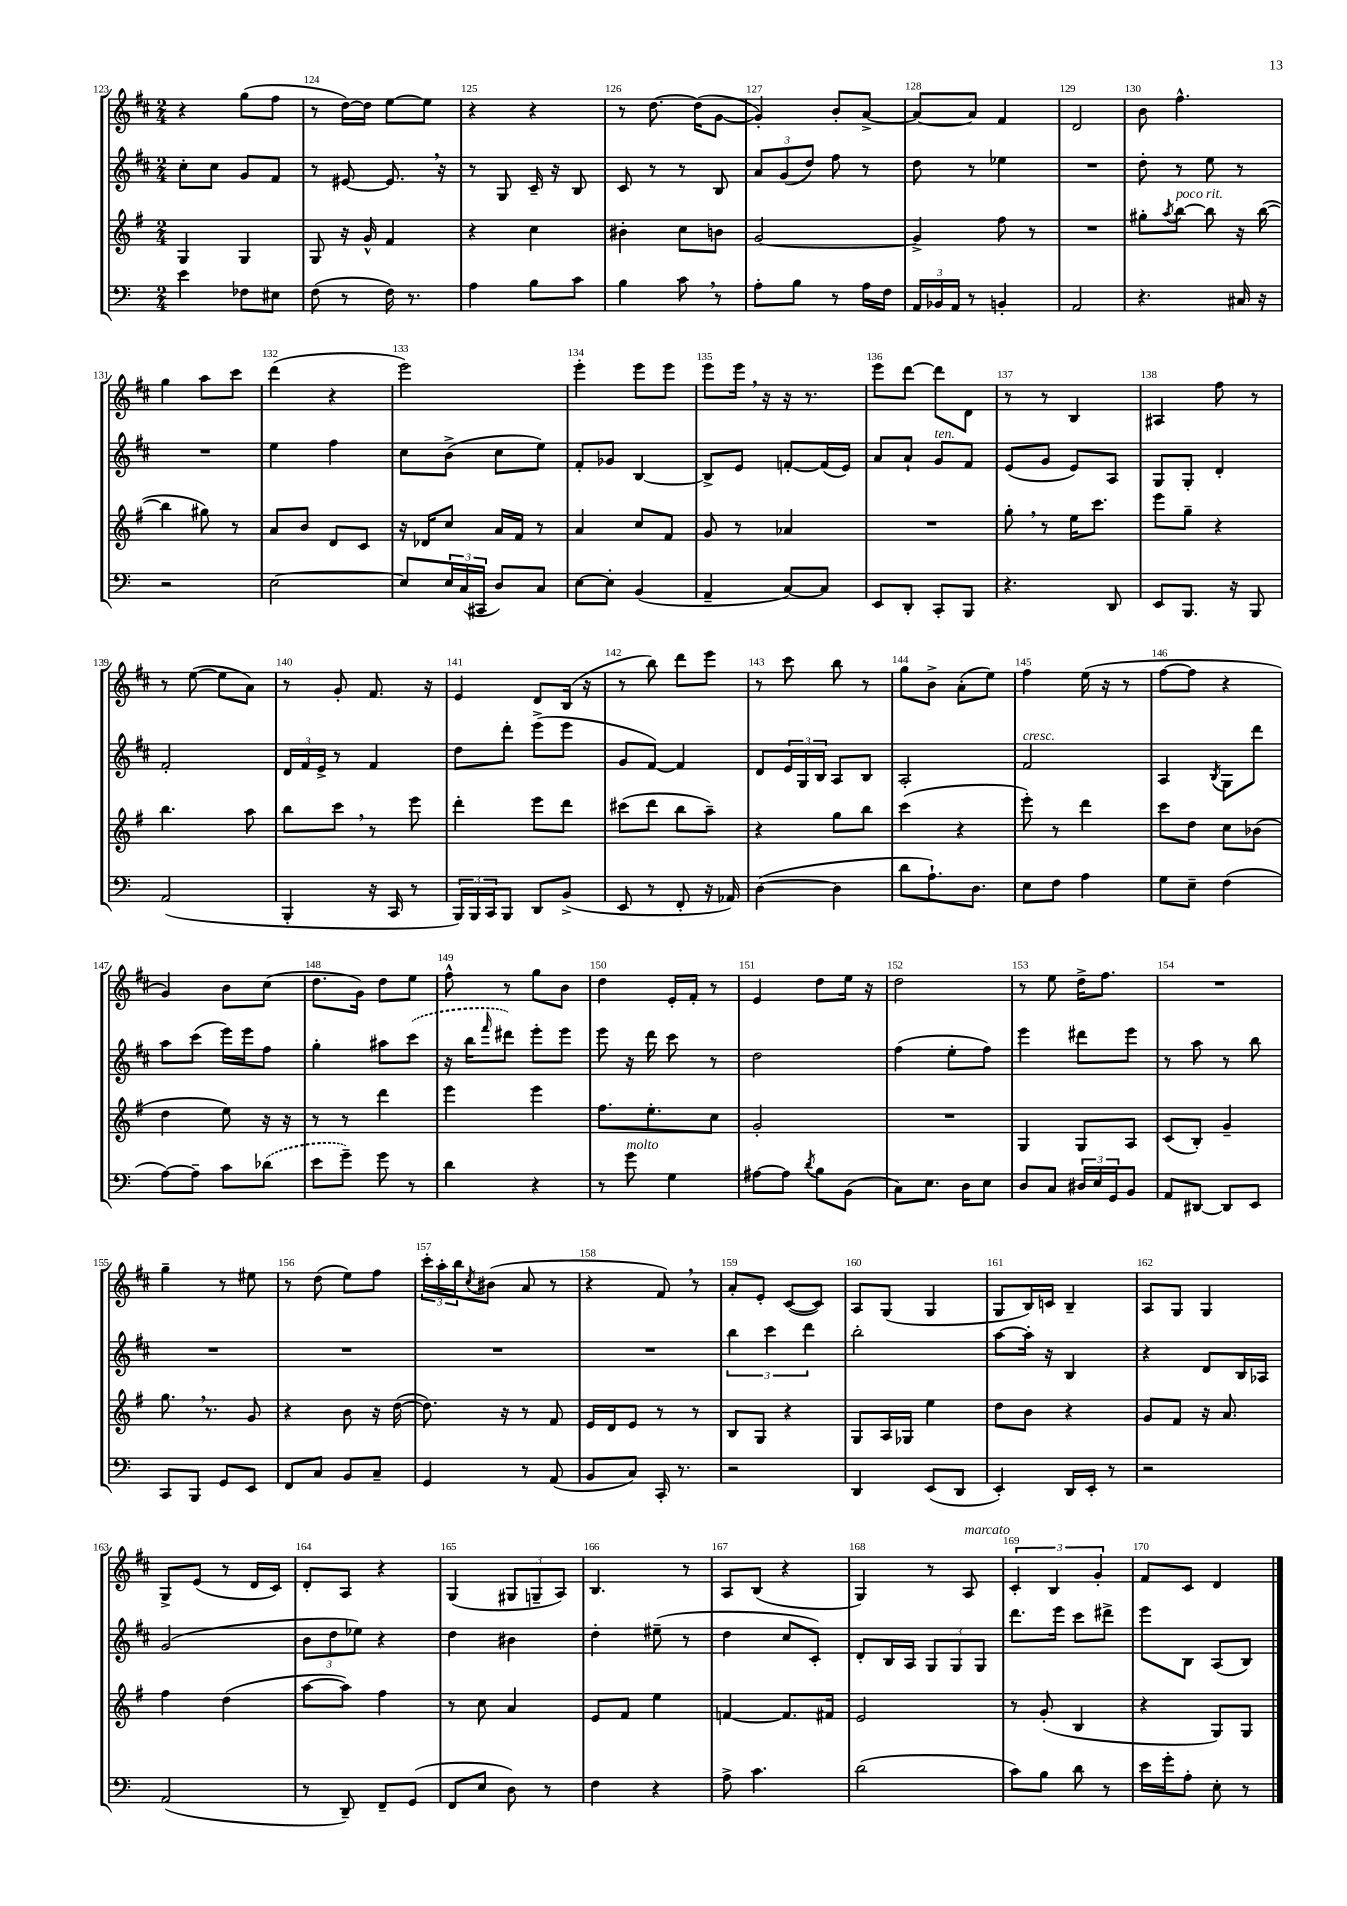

**kern	**kern	**kern	**kern
*staff4	*staff3	*staff2	*staff1
*clefF4	*clefG2	*clefG2	*clefG2
*k[]	*k[f#]	*k[f#c#]	*k[f#c#]
*M2/4	*M2/4	*M2/4	*M2/4
4e	4G	8cc#'	4r
.	.	8cc#	.
8F-	4G	8g	(8gg
8E#	.	8f#	8ff#
=	=	=	=
(8F	8G	8r	8r
8r	16r	[8e#	[16dd)
.	16g^^	.	16dd]
16F)	4f#	8.e#]	[8ee
8.r	.	.	.
.	.	.	8ee]
.	.	16r	.
=	=	=	=
4A	4r	8r	4r
.	.	8G	.
8B	4cc	16c#~	4r
.	.	16r	.
8c	.	8B	.
=	=	=	=
4B	4b#'	8c#	8r
.	.	8r	[8.dd
8c	8cc	8r	.
.	.	.	(16dd]
8r	8b	8B	[8g
=	=	=	=
8A'	[2g	12a	4g'])
.	.	(12g	.
8B	.	.	.
.	.	12dd)	.
8r	.	8ff#	8b'
16A	.	8r	[8a^
16F	.	.	.
=	=	=	=
24AA	4g^]	8dd	8a_
24BB-	.	.	.
24AA	.	.	.
8r	.	8r	8a]
4BB'	8ff#	4ee-	4f#
.	8r	.	.
=	=	=	=
2AA	2r	2r	2d
=	=	=	=
4.r	8gg#'	8dd'	8b
.	8qaa	.	.
.	[8bb	8r	4.ff#^^
.	8bb]	8ee	.
16C#	16r	8r	.
16r	([16bb	.	.
=	=	=	=
2r	4bb]	2r	4gg
.	8gg#)	.	8aa
.	8r	.	8ccc#
=	=	=	=
[2E	8a	4ee	(4ddd
.	8b	.	.
.	8d	4ff#	4r
.	8c	.	.
=	=	=	=
8E]	16r	8cc#	2eee)
.	16d-	.	.
24E	8cc	(8b^	.
(24C	.	.	.
24CC#	.	.	.
8D)	16a	8cc#	.
.	16f#	.	.
8C	8r	8ee)	.
=	=	=	=
[8E	4a	8f#'	4eee'
8E']	.	8g-	.
(4BB	8cc	[4B	8eee
.	8f#	.	8eee
=	=	=	=
4AA~	8g	8B^]	8eee
.	8r	8e	16eee
.	.	.	16r
[8C)	4a-	[8f'	16r
.	.	.	8.r
8C]	.	(16f]	.
.	.	16e)	.
=	=	=	=
8EE	2r	8a	8eee
8DD'	.	8a`	[8ddd
8CC'	.	8g	8ddd]
8BBB	.	8f#	8d
=	=	=	=
4.r	8gg'	(8e	8r
.	8r	8g	8r
.	16ee	8e)	4B
.	8.ccc	.	.
8DD	.	8A	.
=	=	=	=
8EE	8eee	8G	4A#
8.BBB	8gg~	8G'	.
.	4r	4d'	8ff#
16r	.	.	.
8BBB	.	.	8r
=	=	=	=
(2AA	4.bb	2f#'	8r
.	.	.	([8ee
.	.	.	8ee]
.	8aa	.	8a)
=	=	=	=
4BBB'	8bb	24d	8r
.	.	24f#	.
.	.	24e^	.
.	8ccc	8r	8g'
16r	8r	4f#	8.f#
16CC	.	.	.
8r	8eee	.	.
.	.	.	16r
=	=	=	=
24BBB)	4ddd'	8dd	4e
24BBB	.	.	.
24CC	.	.	.
8BBB	.	8ddd'	.
8DD	8eee	(8eee^	8d
(8BB^	8ddd	8eee	(16B
.	.	.	16r
=	=	=	=
8EE	(8ccc#	8g	8r
8r	8ddd	[8f#)	8bb)
8FF'	8bb	4f#]	8ddd
16r	8aa~)	.	8eee
16AA-)	.	.	.
=	=	=	=
([4D	4r	8d	8r
.	.	24e	8ccc#
.	.	24G	.
.	.	24B	.
4D]	8gg	8A	8bb
.	8bb	8B	8r
=	=	=	=
8d	(4ccc	2A'	8gg
8.A`)	.	.	8b^
.	4r	.	(8a'
8.D	.	.	.
.	.	.	8ee)
=	=	=	=
8E	8eee')	2f#	4ff#
8F	8r	.	.
4A	4ddd	.	(16ee
.	.	.	16r
.	.	.	8r
=	=	=	=
8G	8ccc	4A	[8ff#
8E~	8dd	.	8ff#]
.	.	8qB	.
(4F	8cc	8G	4r
.	(8b-	8ddd	.
=	=	=	=
[8A)	4dd	8aa	4g)
8A~]	.	(8ccc#	.
8c	8ee)	16eee)	8b
.	.	16eee	.
(8d-	16r	8ff#	(8cc#
.	16r	.	.
=	=	=	=
8e	8r	4gg'	8.dd
8g~)	8r	.	.
.	.	.	16g)
8g	4ddd	8aa#	8dd
8r	.	(8ccc#	8ee
=	=	=	=
4d	4eee	16r	8ff#^^
.	.	16bb	.
.	.	16qqfff#	.
.	.	8ddd#)	8r
4r	4eee	8eee'	8gg
.	.	8eee	8b
=	=	=	=
8r	8.ff#	8eee	4dd
8g	.	16r	.
.	8.ee'	16ddd	.
4G	.	8ccc#	16e'
.	.	.	16f#'
.	8cc	8r	8r
=	=	=	=
[8A#	2g'	2dd	4e
8A#]	.	.	.
8qd	.	.	.
8B	.	.	8dd
(8BB	.	.	16ee
.	.	.	16r
=	=	=	=
8C)	2r	(4ff#	2dd
8.E	.	.	.
.	.	8ee'	.
16D	.	.	.
8E	.	8ff#)	.
=	=	=	=
8D	4G	4eee	8r
8C	.	.	8ee
24D#	8G	8ddd#	16dd^
24E	.	.	.
.	.	.	8.ff#
24GG	.	.	.
8BB	8A	8eee	.
=	=	=	=
8AA	(8c	8r	2r
[8DD#	8B')	8aa	.
8DD#]	4g~	8r	.
8EE	.	8bb	.
=	=	=	=
8CC	8.gg	2r	4gg~
8BBB	.	.	.
.	8.r	.	.
8GG	.	.	8r
8EE	8g	.	8ee#
=	=	=	=
8FF	4r	2r	8r
8C	.	.	(8dd
8BB	8b	.	8ee)
8C~	16r	.	8ff#
.	([16dd	.	.
=	=	=	=
4GG	8.dd])	2r	24ccc#'
.	.	.	24aa'
.	.	.	24bb
.	.	.	8qcc#
.	.	.	(8b#
.	16r	.	.
8r	8r	.	8a
(8AA	8f#	.	8r
=	=	=	=
8BB	16e	2r	4r
.	16d	.	.
8C)	8e	.	.
16CC'	8r	.	8f#)
8.r	.	.	.
.	8r	.	8r
=	=	=	=
2r	8B	6bb	8a'
.	8G	.	8e'
.	.	6ccc#	.
.	4r	.	([8c#
.	.	6ddd	.
.	.	.	8c#])
=	=	=	=
4DD	8G	2bb'	8A
.	16A	.	(8G
.	16G-	.	.
(8EE	4ee	.	4G
8DD	.	.	.
=	=	=	=
4EE')	8dd	[8aa	8G
.	8b	16aa']	16B)
.	.	16r	16c
16DD	4r	4B	4B~
16EE'	.	.	.
8r	.	.	.
=	=	=	=
2r	8g	4r	8A
.	8f#	.	8G
.	16r	8d	4G
.	8.a	.	.
.	.	16B	.
.	.	16A-	.
=	=	=	=
(2AA	4ff#	(2g	8G^
.	.	.	(8e
.	(4dd	.	8r
.	.	.	16d
.	.	.	16c#)
=	=	=	=
8r	[8aa	12b	8d'
.	.	12dd	.
8DD~)	8aa])	.	8A
.	.	12ee-)	.
8FF~	4ff#	4r	4r
(8GG	.	.	.
=	=	=	=
8FF	8r	4dd	(4G
8E	8cc	.	.
8D)	4a	4b#	12G#
.	.	.	12G~
8r	.	.	.
.	.	.	12A)
=	=	=	=
4F	8e	4dd'	4.B
.	8f#	.	.
4r	4ee	(8ee#~	.
.	.	8r	8r
=	=	=	=
8A^	[4f	4dd	8A
4.c	.	.	(8B
.	8.f]	8cc#	4r
.	.	8c#')	.
.	16f#	.	.
=	=	=	=
(2d	2e	8d'	4G)
.	.	16B	.
.	.	16A	.
.	.	12G	8r
.	.	12G	.
.	.	.	8A
.	.	12G	.
=	=	=	=
8c)	8r	8.ddd	6c#'
8B	(8g'	.	.
.	.	.	6B
.	.	16eee	.
8d	4B	8ccc#	.
.	.	.	6g'
8r	.	8ddd#^	.
=	=	=	=
16e	4r	8eee	8f#
16g'	.	.	.
8A'	.	8B	8c#
8E'	8G)	(8A	4d
8r	8G	8B)	.
==	==	==	==
*-	*-	*-	*-
